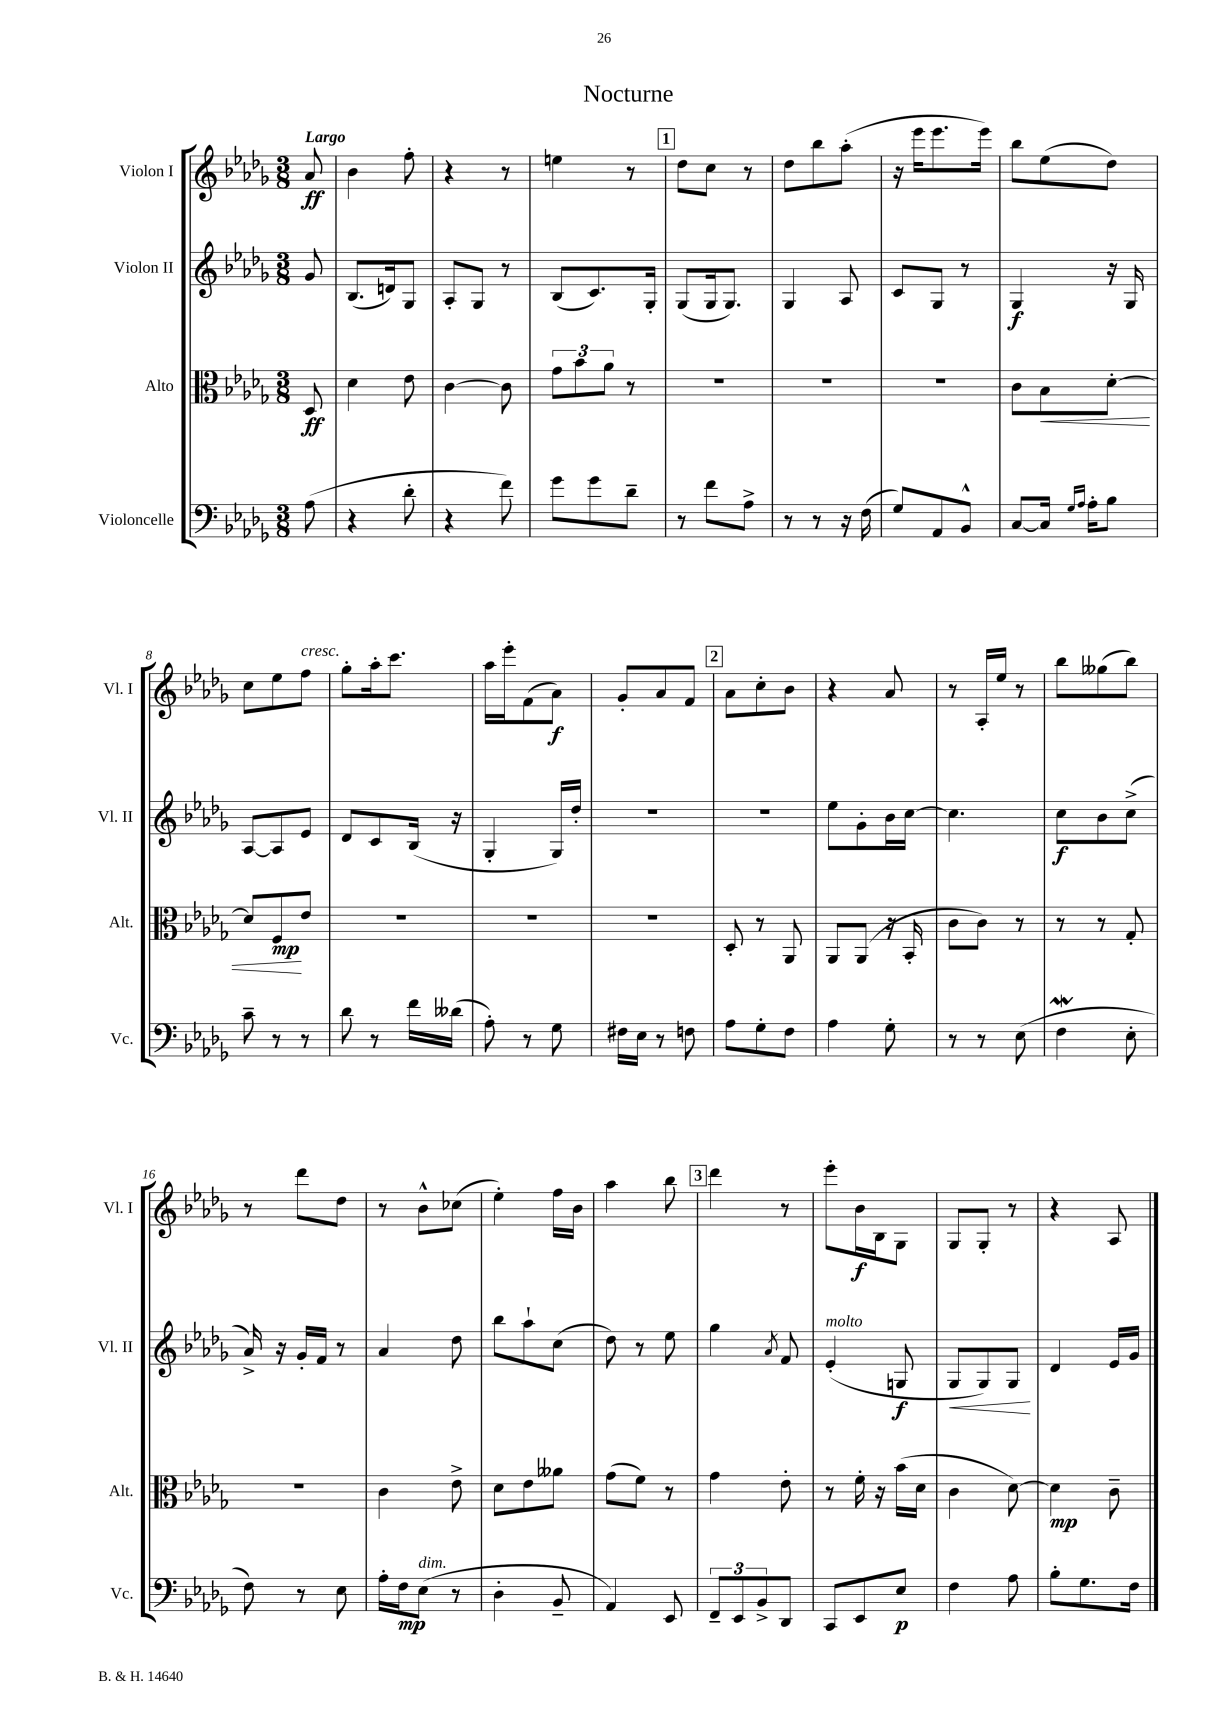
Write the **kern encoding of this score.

**kern	**kern	**kern	**kern
*staff4	*staff3	*staff2	*staff1
*clefF4	*clefC3	*clefG2	*clefG2
*k[b-e-a-d-g-]	*k[b-e-a-d-g-]	*k[b-e-a-d-g-]	*k[b-e-a-d-g-]
*M3/8	*M3/8	*M3/8	*M3/8
(8A-	8D-	8g-	8a-
=	=	=	=
4r	4d-	(8.B-	4b-
.	.	16d)	.
8d-'	8e-	8G-	8ff'
=	=	=	=
4r	[4c	8A-'	4r
.	.	8G-	.
8f)	8c]	8r	8r
=	=	=	=
8g-	12g-	(8B-	4ee
.	12b-	.	.
8g-	.	8.c)	.
.	12a-	.	.
8d-~	8r	.	8r
.	.	16G-'	.
=	=	=	=
8r	4.r	(8G-	8dd-
8f	.	16G-	8cc
.	.	8.G-)	.
8A-^	.	.	8r
=	=	=	=
8r	4.r	4G-	8dd-
8r	.	.	8bb-
16r	.	8A-	(8aa-'
(16F	.	.	.
=	=	=	=
8G-)	4.r	8c	16r
.	.	.	16eee-
8AA-	.	8G-	8.eee-
8BB-^^	.	8r	.
.	.	.	16eee-)
=	=	=	=
[8C	8c	4G-	8bb-
16C]	8B-	.	(8ee-
16qqG-	.	.	.
16qqA-	.	.	.
16A-'	.	.	.
8B-	[8d-'	16r	8dd-)
.	.	16G-	.
=	=	=	=
8c~	8d-]	[8A-	8cc
8r	8F	8A-]	8ee-
8r	8e-	8e-	8ff
=	=	=	=
8d-	4.r	8d-	8gg-'
8r	.	8c	16aa-'
.	.	.	8.ccc
16f	.	(16B-	.
(16d--	.	16r	.
=	=	=	=
8A-')	4.r	4G-'	16aa-
.	.	.	16eee-'
8r	.	.	(8f
8G-	.	16G-)	8a-)
.	.	16dd-'	.
=	=	=	=
16F#	4.r	4.r	8g-'
16E-	.	.	.
8r	.	.	8a-
8F	.	.	8f
=	=	=	=
8A-	8D-'	4.r	8a-
8G-'	8r	.	8cc'
8F	8AA-	.	8b-
=	=	=	=
4A-	8AA-	8ee-	4r
.	(8AA-	8g-'	.
8G-'	16r	16b-	8a-
.	16BB-'	[16cc	.
=	=	=	=
8r	8c	4.cc]	8r
8r	8c)	.	16A-'
.	.	.	16ee-
(8E-	8r	.	8r
=	=	=	=
4F	8r	8cc	8bb-
.	8r	8b-	(8gg--
8E-'	8G-'	(8cc^	8bb-)
=	=	=	=
8F)	4.r	16a-^)	8r
.	.	16r	.
8r	.	16g-'	8ddd-
.	.	16f	.
8E-	.	8r	8dd-
=	=	=	=
16A-'	4c	4a-	8r
16F	.	.	.
(8E-	.	.	8b-^^
8r	8e-^	8dd-	(8cc-
=	=	=	=
4D-'	8d-	8bb-	4ee-')
.	8e-	8aa-`	.
8BB-~	8a--	(8cc	16ff
.	.	.	16b-
=	=	=	=
4AA-)	(8g-	8dd-)	4aa-
.	8f)	8r	.
8EE-	8r	8ee-	8bb-
=	=	=	=
12FF~	4g-	4gg-	4ddd-
12EE-	.	.	.
12BB-^	.	.	.
.	.	8qa-	.
8DD-	8e-'	8f	8r
=	=	=	=
8CC	8r	(4e-'	8eee-'
8EE-	16f'	.	16b-
.	16r	.	16B-
8E-	(16b-	8G	8G-
.	16d-	.	.
=	=	=	=
4F	4c	8G-	8G-
.	.	8G-)	8G-'
8A-	[8d-)	8G-	8r
=	=	=	=
8B-'	4d-]	4d-	4r
8.G-	.	.	.
.	8c~	16e-	8A-
16F	.	16g-	.
==	==	==	==
*-	*-	*-	*-
